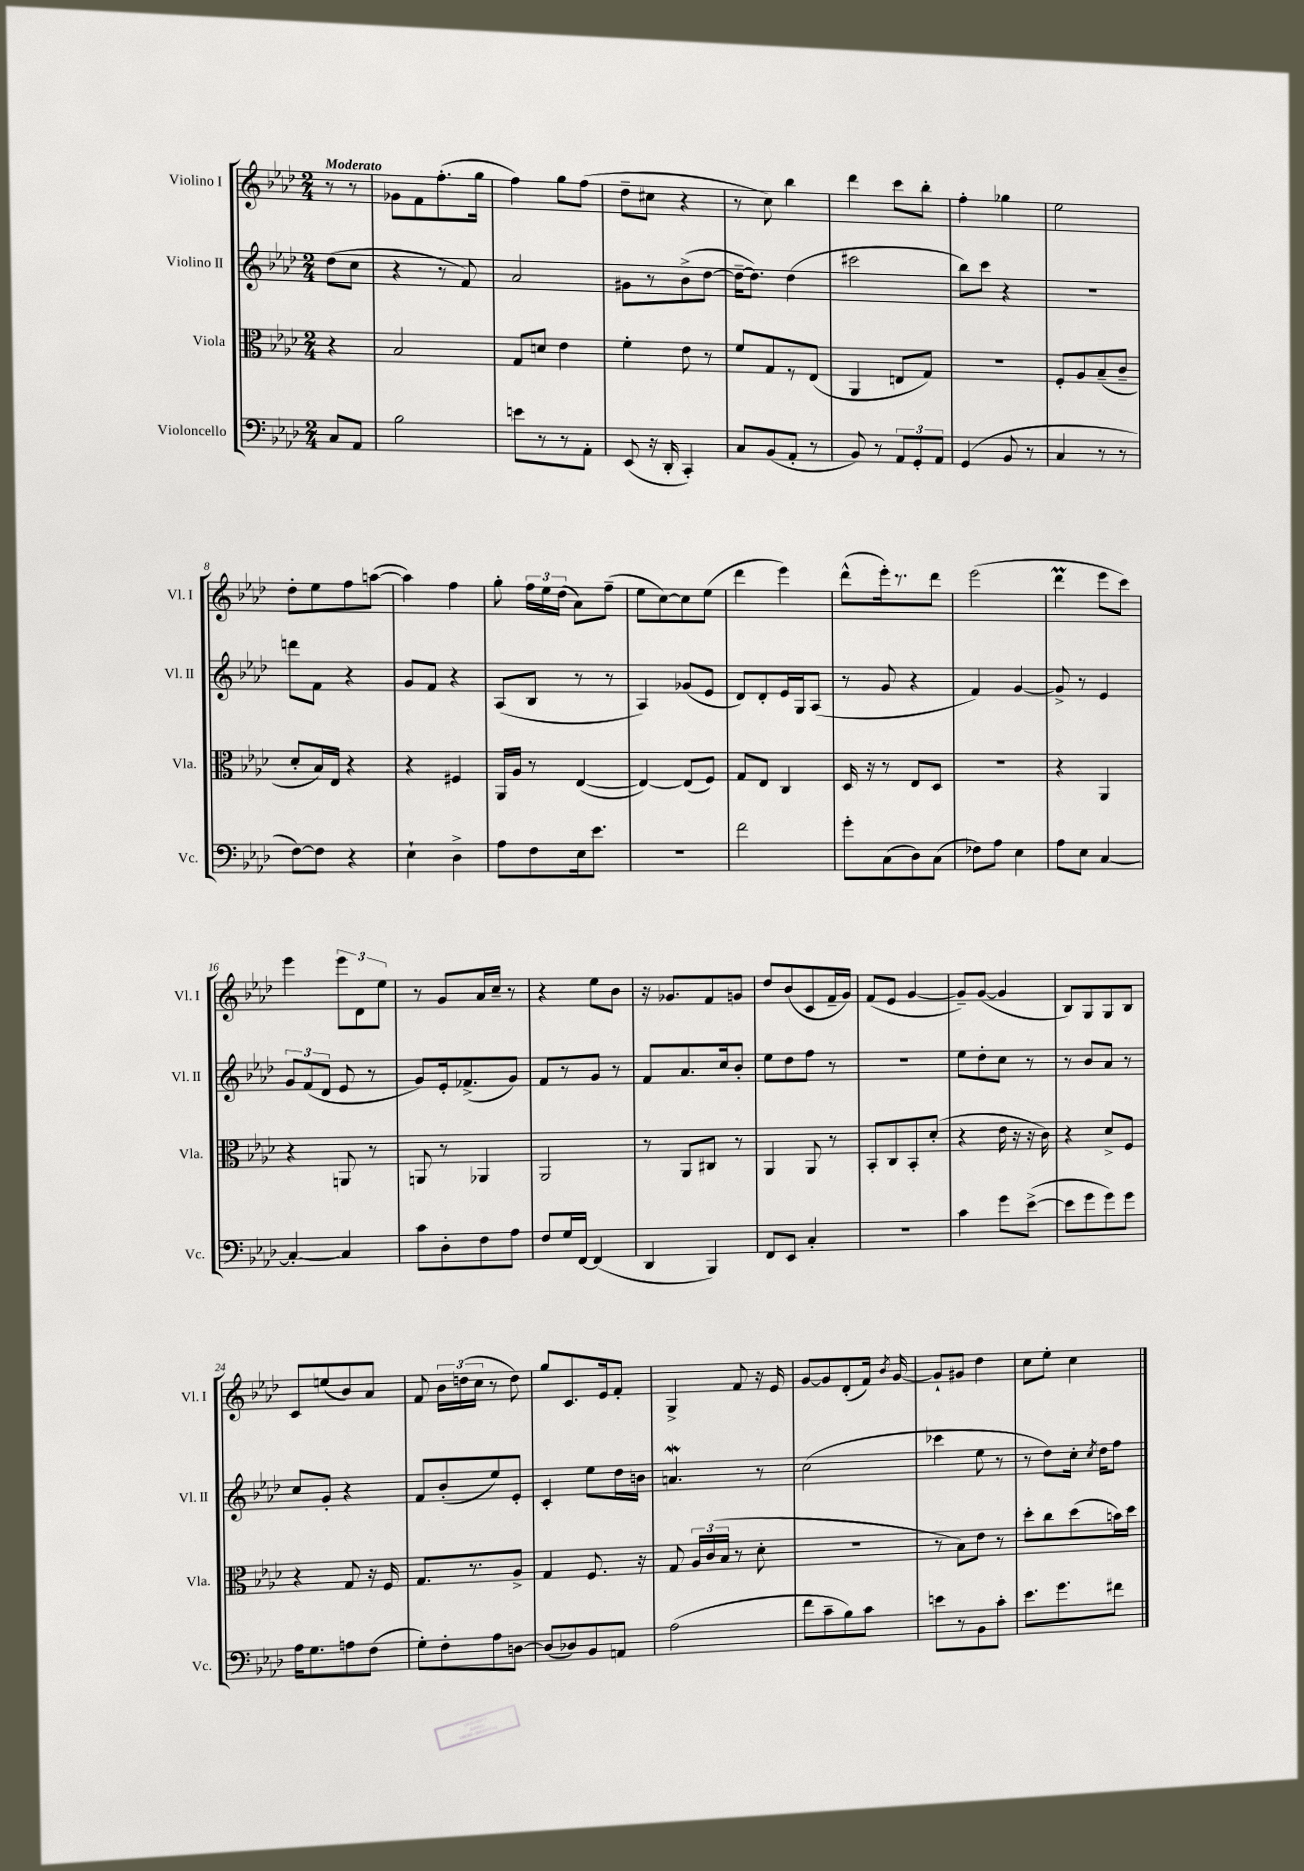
<<
\new StaffGroup <<
\new Staff = "s0" \with { instrumentName = "Violino I" shortInstrumentName = "Vl. I" } {
    \clef treble \key aes \major \numericTimeSignature \time 2/4 \partial 4 \tempo "Moderato"
    \autoBeamOff r8 r8 |
    ges'8[ f'8 f''8.-.( g''16] |
    f''4) g''8[ f''8]( |
    des''8[-- cis''8] r4 |
    r8 c''8) bes''4 |
    des'''4 c'''8[ bes''8]-. |
    f''4-. ges''4 |
    ees''2 |
    des''8[-. ees''8 f''8 a''8]~( |
    a''4) f''4 |
    g''8-. \tuplet 3/2 { f''16[ ees''16 des''16]( } aes'8[) f''8]--( |
    ees''8[ c''8~) c''8 ees''8]( |
    des'''4 ees'''4) |
    des'''8[-^( ees'''16-.) r8. des'''8] |
    ees'''2( |
    des'''4\prall ees'''8[ c'''8]) |
    ees'''4 \tuplet 3/2 { ees'''8[ des'8 ees''8] } |
    r8 g'8[ aes'16 c''16]-- r8 |
    r4 ees''8[ bes'8] |
    r16 ges'8.[ f'8 g'8] |
    des''8[ bes'8( c'8 f'16-- g'16]) |
    f'8[( ees'8] g'4~ |
    g'8[--) g'8]~( g'4 |
    bes8[) g8 g8 bes8] |
    c'8[ e''8( bes'8) aes'8] |
    f'8 \tuplet 3/2 { bes'16[ d''16( c''16] } r8 d''8) |
    g''8[ c'8. ees'16 f'8]-. |
    g4-> f'8 r16 ees'16 |
    g'8[~ g'8 des'8-.( f'16]) \acciaccatura { bes'8 } g'16~ |
    g'8[-! gis'8] des''4 |
    c''8[ ees''8]-. c''4 \bar "|." |
}
\new Staff = "s1" \with { instrumentName = "Violino II" shortInstrumentName = "Vl. II" } {
    \clef treble \key aes \major \numericTimeSignature \time 2/4 \partial 4
    \autoBeamOff des''8[( c''8] |
    r4 r8 f'8) |
    aes'2 |
    gis'8[ r8 bes'8->( des''8]~ |
    des''16[~-- des''8.]) des''4( |
    cis'''2 |
    bes''8[) c'''8] r4 |
    R2 |
    d'''8[ f'8] r4 |
    g'8[ f'8] r4 |
    aes8[( bes8] r8 r8 |
    aes4) ges'8[( ees'8] |
    des'8[) des'8-. ees'16 g16 aes8]( |
    r8 g'8 r4 |
    f'4) g'4~ |
    g'8-> r8 ees'4 |
    \tuplet 3/2 { g'8[ f'8( des'8] } ees'8 r8 |
    g'8[) ees'16-. fes'8.->( g'8]) |
    f'8[ r8 g'8] r8 |
    f'8[ aes'8. c''16 bes'8]-. |
    ees''8[ des''8 f''8] r8 |
    r2 |
    ees''8[ des''8-. c''8] r8 |
    r8 bes'8[ aes'8] r8 |
    c''8[ g'8]-. r4 |
    f'8[ bes'8-.( ees''8) ees'8]-. |
    c'4-. ees''8[ des''16 b'16] |
    a'4.\mordent r8 |
    c''2( |
    ces'''4 ees''8 r8 |
    r8 des''8[) c''16]-. \acciaccatura { c''8 } des''16[ f''8] \bar "|." |
}
\new Staff = "s2" \with { instrumentName = "Viola" shortInstrumentName = "Vla." } {
    \clef alto \key aes \major \numericTimeSignature \time 2/4 \partial 4
    \autoBeamOff r4 |
    bes2 |
    g8[ d'8] ees'4 |
    f'4-. ees'8 r8 |
    f'8[ g8 r8 ees8]( |
    aes,4 e8[ g8]) |
    R2 |
    f8[-. aes8 bes8--( c'8]-- |
    des'8[-. bes16) ees16] r4 |
    r4 fis4 |
    aes,16[ aes16] r8 ees4~( |
    ees4~) ees8[( f8]) |
    g8[ ees8] c4 |
    des16 r16 r8 ees8[ des8] |
    r2 |
    r4 aes,4 |
    r4 a,8 r8 |
    a,8 r8 aes,4 |
    aes,2 |
    r8 aes,8[ cis8] r8 |
    aes,4 aes,8 r8 |
    bes,8[-. c8 bes,8-. des'8]-.( |
    r4 ees'16 r16 r16 c'16) |
    r4 des'8[-> f8] |
    r4 g8 r16 f16 |
    g8.[ r8. aes8]-> |
    g4 f8. r16 |
    g8 \tuplet 3/2 { aes16[ c'16( bes16] } r8 des'8-. |
    r2 |
    r8 bes8[) ees'8] r8 |
    des''8[-. c''8 des''8( b'16) des''16] \bar "|." |
}
\new Staff = "s3" \with { instrumentName = "Violoncello" shortInstrumentName = "Vc." } {
    \clef bass \key aes \major \numericTimeSignature \time 2/4 \partial 4
    \autoBeamOff c8[ aes,8] |
    bes2 |
    e'8[ r8 r8 aes,8]-. |
    ees,8( r16 des,16-. c,4-.) |
    c8[ bes,8( aes,8]-. r8 |
    bes,8) r8 \tuplet 3/2 { aes,8[ g,8-. aes,8] } |
    g,4( bes,8 r8 |
    c4 r8 r8 |
    f8[~) f8] r4 |
    ees4-! des4-> |
    aes8[ f8 ees16 ees'8.] |
    r2 |
    f'2 |
    g'8[-. c8( des8) c8]( |
    fes8[) aes8] ees4 |
    aes8[ ees8] c4~ |
    c4~-. c4 |
    c'8[ des8-. f8 aes8] |
    f8[ g16 f,16]~ f,4( |
    des,4 bes,,4) |
    f,8[ ees,8] c4-. |
    R2 |
    c'4 g'8[ ees'8]~->( |
    ees'8[ g'8 g'8) g'8] |
    aes16[ g8. a8 f8]( |
    g8[-.) f8-. aes8 d8]~ |
    d8[( des8) bes,8 a,8] |
    aes2( |
    f'8[ c'8-- bes8) c'8] |
    e'8[ r8 bes,8 c'8]-. |
    ees'8.[ g'8. fis'8] \bar "|." |
}
>>
>>
